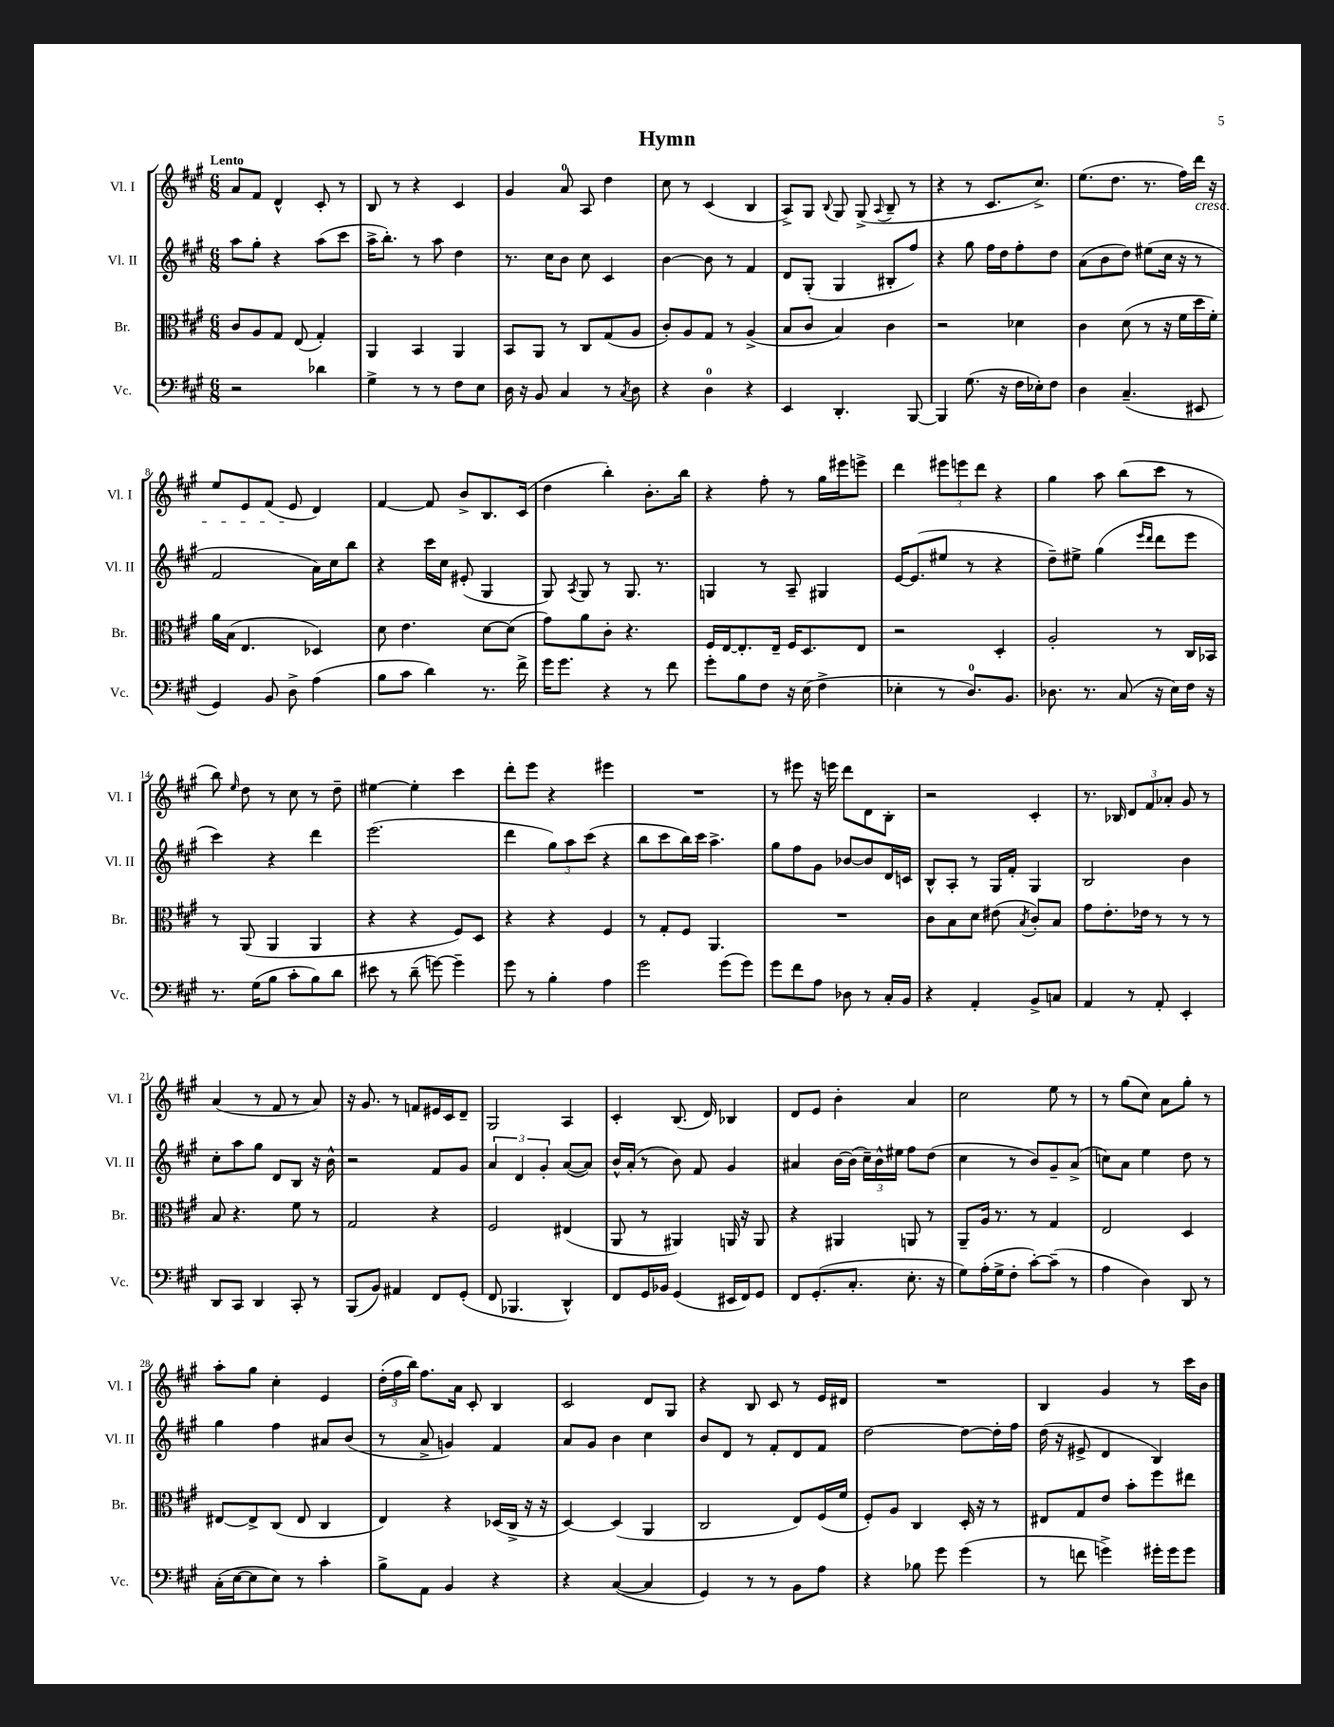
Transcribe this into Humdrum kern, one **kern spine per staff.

**kern	**kern	**kern	**kern
*part4	*part3	*part2	*part1
*staff4	*staff3	*staff2	*staff1
*I"Vc.	*I"Br.	*I"Vl. II	*I"Vl. I
*I'Vc.	*I'Br.	*I'Vl. II	*I'Vl. I
*clefF4	*clefC3	*clefG2	*clefG2
*k[f#c#g#]	*k[f#c#g#]	*k[f#c#g#]	*k[f#c#g#]
*M6/8	*M6/8	*M6/8	*M6/8
=1	=1	=1	=1
!	!	!	!LO:TX:a:B:t=Lento
2r	8c#/L	8aa\L	8a/L
.	8A/	8gg#'\J	8f#/J
.	8G#/J	4r	4d^^/
.	(8E/	.	.
4d-X\	4G#'/)	(8aa\L	8c#'/
.	.	8ccc#\J	8r
=2	=2	=2	=2
4G#^\	4AA/	16aa^\KL	8B/
.	.	8.bb'\J)	.
.	.	.	8r
8r	4BB/	8r	4r
8r	.	8aa\	.
8F#\L	4AA/	4dd\	4c#/
8E\J	.	.	.
=3	=3	=3	=3
16D\	8BB/L	8.r	4g#/
16r	.	.	.
8BB/	8AA/J	.	.
.	.	16cc#\KL	.
4C#/	8r	8b\J	8a/
.	8C#/L	8cc#\	8A/
8r	(8G#/	4c#/	4dd\
8qC#/	.	.	.
8D\	8A/J	.	.
=4	=4	=4	=4
4r	8c#'/L)	[4b\	8cc#\
.	8A/	.	8r
4D\	8G#/J	8b\]	(4c#/
.	8r	8r	.
4r	(4A^/	4f#/	4B/
=5	=5	=5	=5
4EE/	8B/L	8d/L	8A^/L)
.	8c#/J	(8G#'/J	8G#/J
.	.	.	8qqB/
4.DD'/	4B/)	4G#/	8G#/
.	.	.	(8G#^/
.	.	.	8qqA/
.	4c#\	8B#X'/L	8B~/
[8BBB/	.	8ff#/J)	8r
=6	=6	=6	=6
4BBB/]	2r	4r	4r
(8.G#\	.	8gg#\	8r
.	.	16ff#\LL	8.c#/L
16r	.	16dd\J	.
16F#\LL	4d-X\	8ff#'\	.
16E-X'\J)	.	.	8.cc#^/J)
8F#\J	.	8dd\J	.
=7	=7	=7	=7
4D\	4c#\	(8a\L	(8.ee\L
.	.	8b\	.
.	.	.	8.dd\J
(4.C#~/	(8d\	8dd\J)	.
.	8r	(8ee#X\L	8.r
.	16r	16cc#\Jk	.
.	16f#\LL	16r	16ff#\LL)
!	!	!	!LO:TX:b:i:t=cresc.
8EE#X/	16dd\	8r	16ddd\JJ
.	16f#'\JJ)	.	16r
!!LO:LB:g=z
=8	=8	=8	=8
4GG#/)	16a\LL	2f#/	8ee/L
.	(16B\JJ	.	.
.	4.E/	.	8e/
8BB/	.	.	(8f#/J
8D^\	.	.	8e/
(4A\	4D-X/)	16a\LL)	4d/)
.	.	16cc#\J	.
.	.	8bb\J	.
=9	=9	=9	=9
8B\L	8d\	4r	[4f#/
8c#\J	4.e\	.	.
4d\)	.	16ccc#\LL	8f#/]
.	.	16cc#\JJ	.
.	.	(8e#X'/	8b^/L
8.r	[8d\L	4G#/	8.B/
.	(8d\J]	.	.
16f#^\	.	.	(16c#/Jk
=10	=10	=10	=10
16g#\KL	8g#\L)	8G#/)	4dd\
8.g#\J	.	.	.
.	.	8qA/	.
.	8a\	8G#/	.
4r	8c#'\J	8r	4bb'\)
.	4.r	8.G#/	.
8r	.	.	8.b'\L
.	.	8.r	.
8f#\	.	.	.
.	.	.	16bb\Jk
=11	=11	=11	=11
8g#'\L	16F#/LL	4Gn/	4r
.	[16E/J	.	.
8B\	8.E'/]	.	.
8F#\J	.	8r	8ff#'\
.	16E~/Jk	.	.
16r	16F#/KL	8A~/	8r
(16E\	8.D/	.	.
4F#^\	.	4G#X/	16gg#\LL
.	.	.	16eee#X\J
.	8E/J	.	8eeen^\J
=12	=12	=12	=12
4E-X'\	2r	[16e/KL	4ddd\
.	.	(8.e/]	.
8r	.	8ee#X/J	12eee#X\L
.	.	.	12eeen\
8.D/L)	.	8r	.
.	.	.	12ddd\J
.	4D'/	4r	4r
8.BB/J	.	.	.
=13	=13	=13	=13
8.D-X\	2A'/	8dd~\L)	4gg#\
.	.	8ee#X^\J	.
8.r	.	.	.
.	.	(4gg#\	8aa\
(8C#/	.	.	(8bb\L
.	.	16qqeee/LL	.
.	.	16qqddd/JJ	.
16r	8r	8ddd\L	8ccc#\J
16E\LL)	.	.	.
16F#\JJ	16C#/LL	8eee\J	8r
16r	16BB-X/JJ	.	.
!!LO:LB:g=z
=14	=14	=14	=14
8.r	8r	4ccc#\)	8bb\)
.	.	.	16qqee/
.	(8AA/	.	8dd\
(16G#\KL	.	.	.
8B\J	4AA/	4r	8r
8c#'\L	.	.	8cc#\
8B\)	4AA/	4ddd\	8r
8d\J	.	.	8dd~\
=15	=15	=15	=15
8e#X\	4r	(2.eee\	[4ee#X\
8r	.	.	.
(8d~\	4r	.	4ee#'\]
[8gn\)	.	.	.
4g~\]	8F#/L)	.	4ccc#\
.	8D/J	.	.
=16	=16	=16	=16
8g#\	4r	4ddd\	8ddd'\L
8r	.	.	8eee\J
4B'\	4r	12gg#\L)	4r
.	.	12aa\	.
.	.	(12ccc#\J	.
4A\	4F#/	4r	4eee#X\
=17	=17	=17	=17
2g#\	8r	8bb\L	2.r
.	8G#'/L	8ccc#\	.
.	8F#/J	16bb\L)	.
.	.	16ccc#\JJ	.
.	4.AA/	4.aa^\	.
(8g#\L	.	.	.
8g#\J)	.	.	.
=18	=18	=18	=18
8g#\L	2.r	8gg#\L	8r
8f#\	.	8ff#\	8eee#X\
8A\J	.	8g#\J	16r
.	.	.	16eeen\
8D-X\	.	[8b-X/L	8ddd\L
8r	.	8b-/]	8d\
16C#'/LL	.	16d/L	8B'\J
16BB/JJ	.	16cn/JJ	.
=19	=19	=19	=19
4r	8c#\L	8B^^/L	2r
.	8B\	8A'/J	.
4AA'/	8d\J	8r	.
.	(8e#X\	16G#/LL	.
.	.	16f#'/JJ	.
.	8qB/	.	.
8BB^/L	8c#'/L)	4G#/	4c#'/
8Cn/J	8B/J	.	.
=20	=20	=20	=20
4AA/	8g#\L	2B/	8.r
.	8.e'\	.	.
.	.	.	16B-X/
8r	.	.	12d/L
.	16e-X\Jk	.	.
.	.	.	12f#/
8AA'/	8r	.	.
.	.	.	12a-X'/J
4EE'/	8r	4b\	8g#/
.	8r	.	8r
!!LO:LB:g=z
=21	=21	=21	=21
8DD/L	8B/	8cc#'\L	(4a/
8CC#/J	4.r	8aa\	.
4DD/	.	8gg#\J	8r
.	.	8d/L	8f#/
8CC#'/	8f#\	8B/J	8r
8r	8r	16r	8a/)
.	.	16b^^\	.
=22	=22	=22	=22
(8BBB/L	2G#/	2r	16r
.	.	.	8.g#/
8BB/J)	.	.	.
4AA#X/	.	.	8r
.	.	.	8fn/L
8FF#/L	4r	8f#/L	16e#X/L
.	.	.	16c#/J
(8GG#'/J	.	8g#/J	8d~/J
=23	=23	=23	=23
8FF#/	2F#/	6a/	2G#/
4.BBB-X/	.	.	.
.	.	6d/	.
.	.	6g#'/	.
4DD^^/)	(4E#X/	([8a/L	4A/
.	.	8a/J])	.
=24	=24	=24	=24
8FF#/L	8AA/	16b^^/LL	4c#'/
.	.	(16a'/JJ	.
16GG#/L	8r	8r	.
16BB-X/JJ	.	.	.
(4GG#/	4AA#X/)	8b\)	(8.B/
.	.	8f#/	.
.	.	.	16d/)
16EE#X/LL	16AAn/	4g#/	4B-X/
16FF#/J)	16r	.	.
8GG#/J	8AA/	.	.
=25	=25	=25	=25
8FF#/L	4r	4a#X/	8d/L
(8.GG#'/	.	.	8e/J
.	4AA#X/	[16b\LL	4b'\
8.C#'/J	.	(16b\JJ]	.
.	.	24cc#~\LL)	.
.	.	24b^^\	.
.	.	24ee#X\JJ	.
8.E'\	8AAn/	8ff#\L	4a/
.	8r	(8dd\J	.
16r	.	.	.
=26	=26	=26	=26
8G#\L)	8AA~/L	4cc#\	2cc#\
(16A'\L	16A/Jk	.	.
16G#^\J	8.r	.	.
8F#'\J	.	8r	.
[8c#'\L)	8r	8b/L)	.
(8c#~\J]	4G#/	8g#~/	8ee\
8r	.	(8a^/J	8r
=27	=27	=27	=27
4A\	2E/	8ccn\L)	8r
.	.	8a\J	(8gg#\L
4D\)	.	4ee\	8cc#\J)
.	.	.	8a\L
8DD/	4D/	8dd\	8gg#'\J
8r	.	8r	8r
!!LO:LB:g=z
=28	=28	=28	=28
(16C#'\LL	[8E#X/L	4gg#\	8aa'\L
[16E\J	.	.	.
8E\]	8E#^/]	.	8gg#\J
8E\J)	(8C#/J	4ff#\	4cc#'\
8r	8E#/	.	.
4c#'\	4C#/	8a#X/L	4e/
.	.	(8b/J	.
=29	=29	=29	=29
8B^\L	4E/)	8r	(24dd'\LL
.	.	.	24ff#\
.	.	.	24bb\JJ)
8AA\J	.	8a^/	8.ff#\L
4BB/	4r	4gn/)	.
.	.	.	16a\Jk
.	.	.	8c#'/
4r	(16D-X/LL	4f#/	4B/
.	16C#^/JJ	.	.
.	16r	.	.
.	16r	.	.
=30	=30	=30	=30
4r	[4D/)	8a/L	2c#/
.	.	8g#/J	.
([4C#/	(4D/]	4b\	.
4C#/]	4AA/	4cc#\	8d/L
.	.	.	8G#/J
=31	=31	=31	=31
4GG#/)	2C#/	8b/L	4r
.	.	8d/J	.
8r	.	8r	8B/
8r	.	8f#'/L	8c#/
8BB\L	8E/L)	8d/	8r
8A\J	(16F#/L	8f#/J	16e/LL
.	16f#/JJ	.	16d#X/JJ
=32	=32	=32	=32
4r	8F#'/L)	[2dd\	2.r
.	8A/J	.	.
8B-X\	4C#/	.	.
8g#\	.	.	.
(4g#\	16D'/	8dd\L_	.
.	16r	.	.
.	8r	16dd'\L]	.
.	.	16ff#\JJ	.
=33	=33	=33	=33
8r	8E#X/L	(16dd\	4B/
.	.	16r	.
8fn\	8G#/	8e#X^/	.
4gn^\)	8e/J	4d/	4g#/
.	8b'\L	.	.
16g#X'\LL	8ff#\	4B/)	8r
16g#\J	.	.	.
8g#\J	8ee#X\J	.	16ccc#\LL
.	.	.	16b\JJ
==	==	==	==
*-	*-	*-	*-
